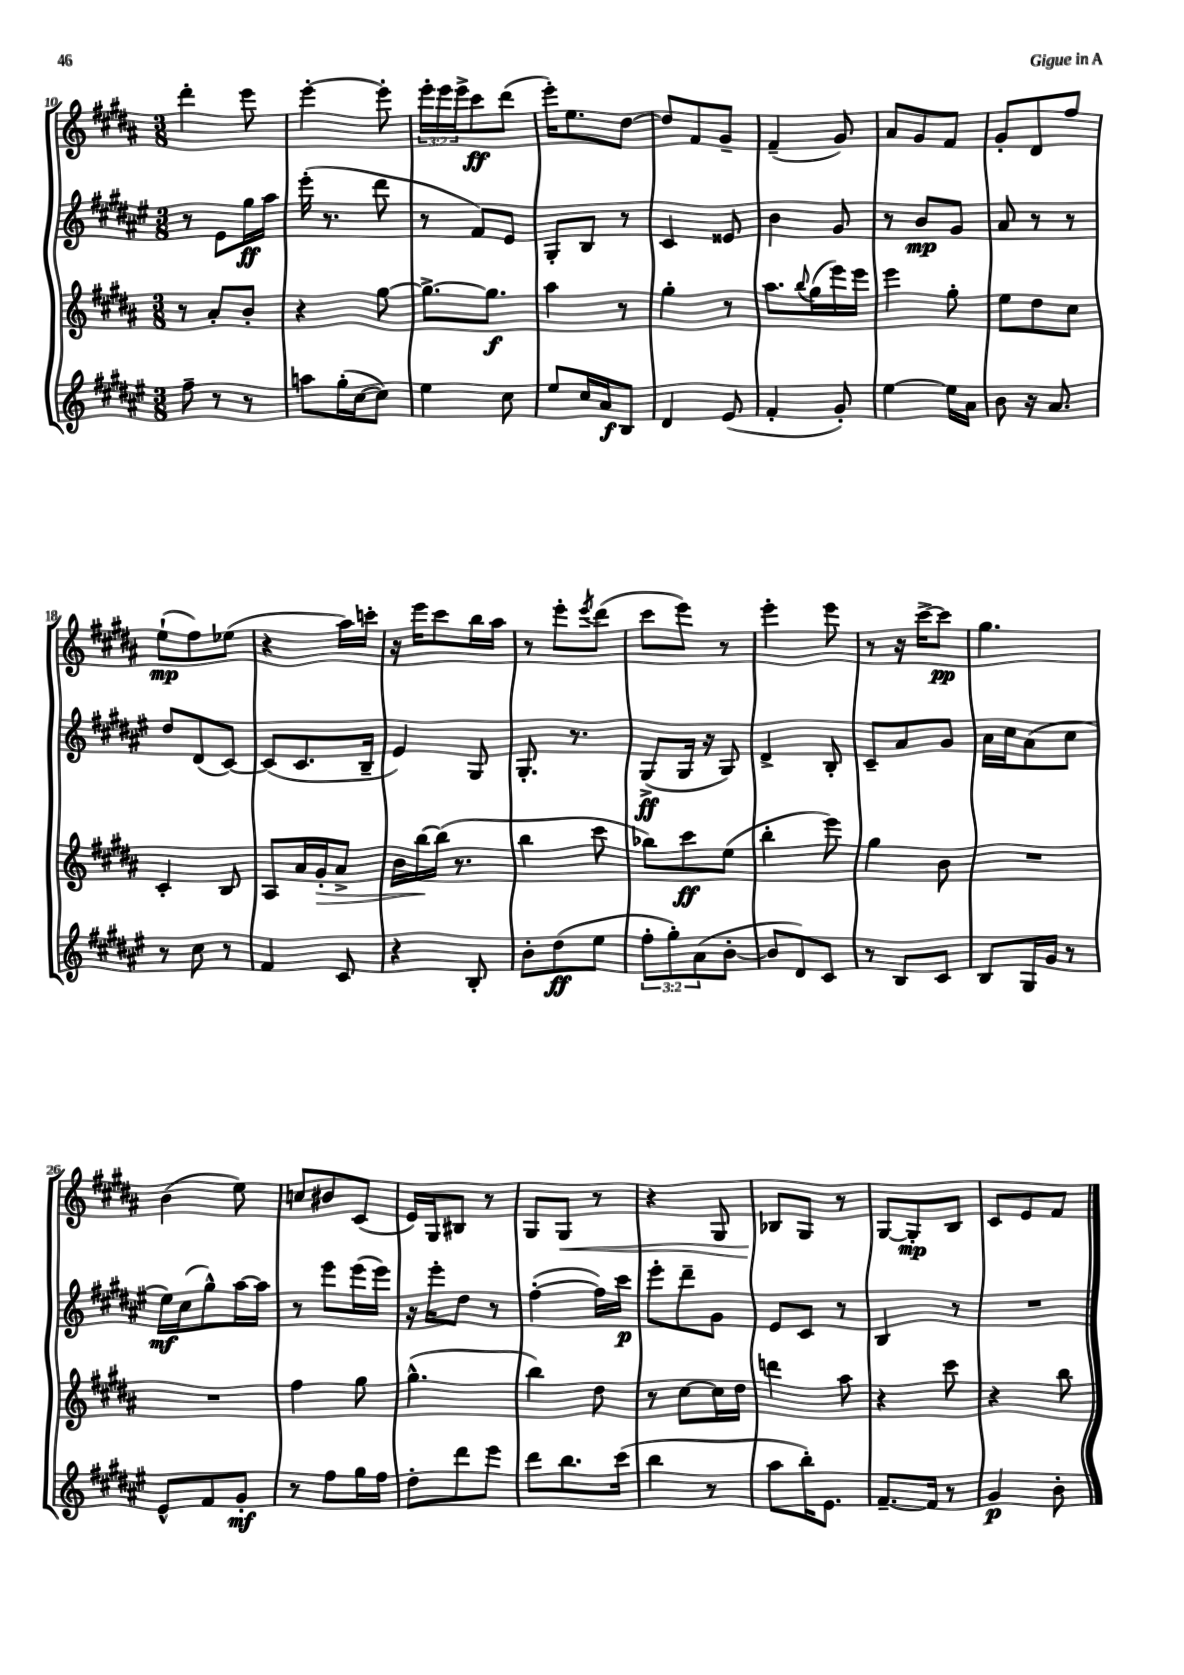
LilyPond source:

<<
\new StaffGroup <<
\new Staff = "s0" {
    \clef treble \key b \major \numericTimeSignature \time 3/8 \override Staff.TupletNumber.text = #tuplet-number::calc-fraction-text
    dis'''4-. e'''8 |
    e'''4~-. e'''8-. |
    \tuplet 3/2 { e'''16-. e'''16 e'''16-> } cis'''8\ff dis'''8( |
    e'''16-.) e''8. dis''8~ |
    dis''8 fis'8 gis'8-- |
    fis'4--( gis'8) |
    ais'8 gis'8 fis'8 |
    gis'8-. dis'8 fis''8 |
    e''8-!\mp( fis''8) ees''8( |
    r4 ais''16) c'''16-. |
    r16 e'''16 cis'''8 b''16 ais''16 |
    r8 e'''8-. \acciaccatura { e'''8 } dis'''8( |
    cis'''8 e'''8) r8 |
    e'''4-. e'''8 |
    r8 r16 cis'''16~-> cis'''8\pp |
    gis''4. |
    b'4( e''8) |
    c''8 bis'8 cis'8( |
    e'16) gis16 bis8 r8 |
    gis8 gis8\< r8 |
    r4 gis8 |
    bes8\! gis8 r8 |
    gis8~ gis8-.\mp b8 |
    cis'8 e'8 fis'8 \bar "|." |
}
\new Staff = "s1" {
    \clef treble \key fis \major \numericTimeSignature \time 3/8
    r8 eis'8 gis''16\ff ais''16 |
    eis'''16-.( r8. dis'''8 |
    r8 fis'8) eis'8 |
    gis8-. b8 r8 |
    cis'4 eisis'8 |
    b'4 gis'8 |
    r8 b'8\mp gis'8 |
    ais'8 r8 r8 |
    dis''8 dis'8( cis'8~) |
    cis'8( cis'8. b16-- |
    eis'4) gis8 |
    gis8.-. r8. |
    gis8->\ff( gis16 r16 gis8) |
    dis'4-> b8-. |
    cis'8-- ais'8 gis'8 |
    ais'16 cis''16 ais'8( cis''8 |
    eis''16\mf) cis''16( gis''8-^) ais''16~ ais''16 |
    r8 eis'''8 eis'''16( eis'''16) |
    r16 eis'''16-. dis''8 r8 |
    fis''4~-.( fis''16) cis'''16\p |
    eis'''8-. dis'''8-- gis'8 |
    eis'8 cis'8 r8 |
    b4 r8 |
    R4. \bar "|." |
}
\new Staff = "s2" {
    \clef treble \key b \major \numericTimeSignature \time 3/8
    r8 ais'8-. b'8-. |
    r4 gis''8~ |
    gis''8.~-> gis''8.\f |
    ais''4 r8 |
    gis''4-. r8 |
    ais''8. \appoggiatura { b''8 } gis''16( e'''16) e'''16 |
    e'''4 gis''8-. |
    e''8 dis''8 cis''8 |
    cis'4-. b8 |
    ais8 ais'16 gis'16-.\> ais'8-> |
    b'16 b''16~\! b''16( r8. |
    b''4 cis'''8 |
    bes''8) cis'''8\ff e''8( |
    b''4-. e'''8) |
    gis''4 b'8 |
    R4. |
    R4. |
    fis''4 gis''8 |
    gis''4.-^( |
    b''4) dis''8 |
    r8 cis''8~ cis''16 dis''16 |
    d'''4 ais''8 |
    r4 cis'''8 |
    r4 b''8 \bar "|." |
}
\new Staff = "s3" {
    \clef treble \key fis \major \numericTimeSignature \time 3/8 \override Staff.TupletNumber.text = #tuplet-number::calc-fraction-text
    fis''8-- r8 r8 |
    a''8 gis''16-.( cis''16~ cis''8) |
    eis''4 cis''8 |
    eis''8 cis''16 ais'16\f b8 |
    dis'4 eis'8( |
    fis'4-. gis'8-.) |
    eis''4~ eis''16 ais'16 |
    b'8 r16 ais'8. |
    r8 cis''8 r8 |
    fis'4 cis'8 |
    r4 b8-. |
    b'8-. dis''8\ff( eis''8 |
    \tuplet 3/2 { fis''8-. gis''8-.) ais'8( } b'8~-. |
    b'8 dis'8) cis'8 |
    r8 b8 cis'8 |
    b8 gis16 gis'16 r8 |
    eis'8-^ fis'8 gis'8-.\mf |
    r8 fis''8 gis''16 fis''16 |
    dis''8-. dis'''8 eis'''8 |
    dis'''8 b''8. cis'''16( |
    b''4 r8 |
    ais''8 b''16-.) eis'8. |
    fis'8.~-- fis'16 r8 |
    gis'4\p b'8-. \bar "|." |
}
>>
>>
\layout { \context { \Score currentBarNumber = #10 } }
